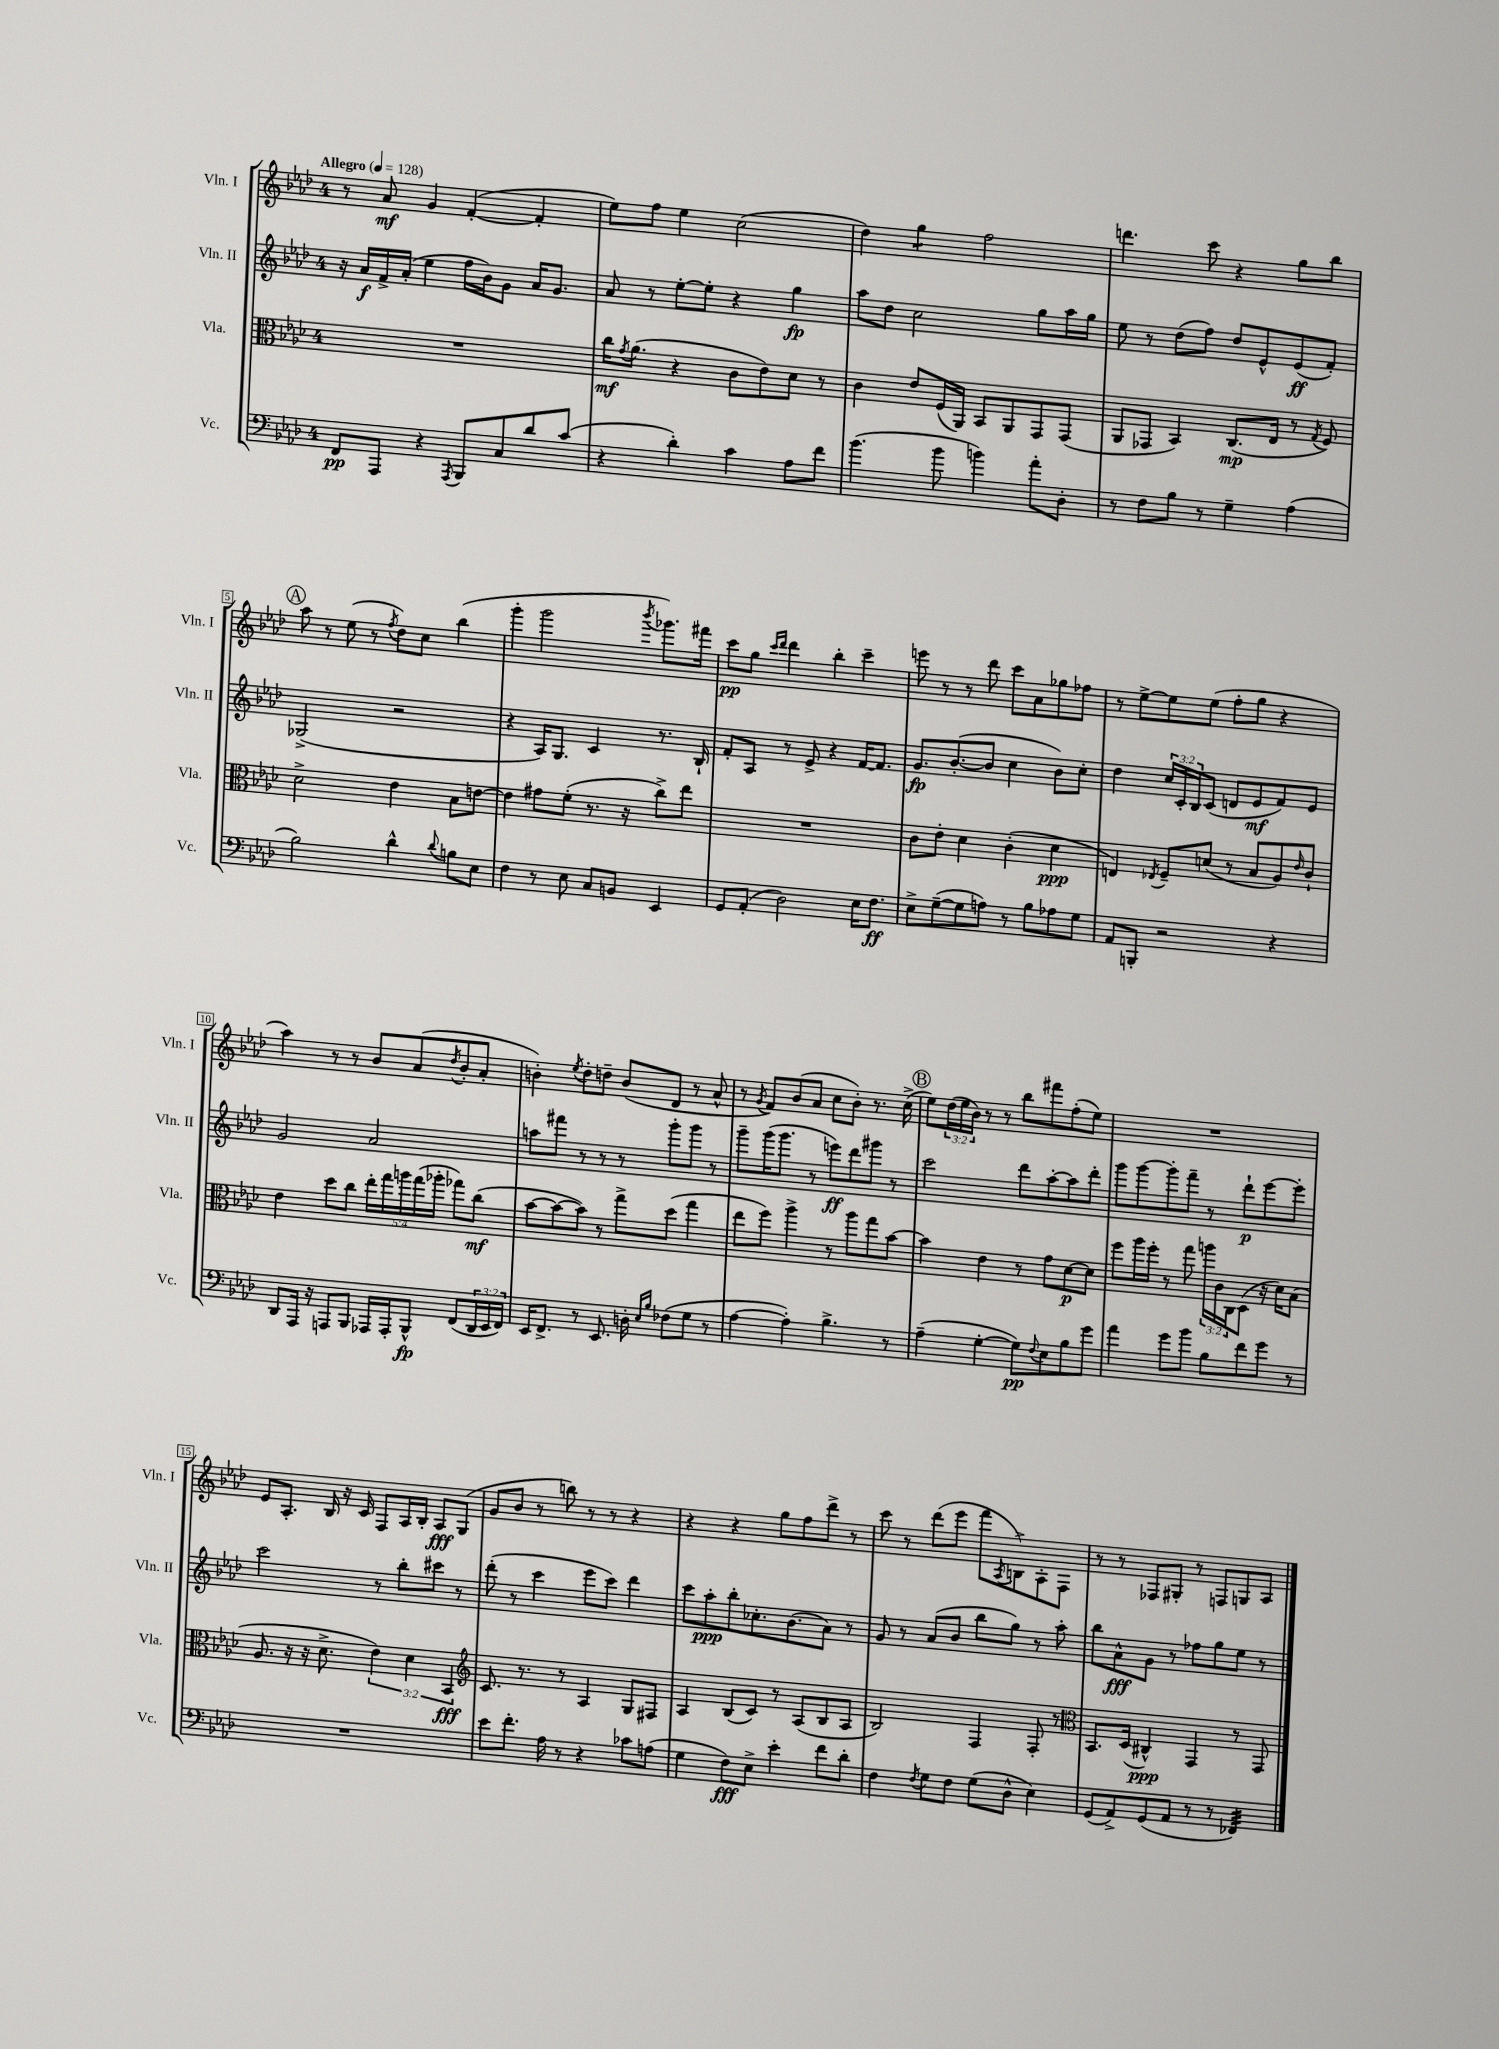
<<
\new StaffGroup <<
\new Staff = "s0" \with { instrumentName = "Vln. I" shortInstrumentName = "Vln. I" } {
    \clef treble \key aes \major \once \override Staff.TimeSignature.style = #'single-digit \time 4/4 \override Staff.TupletNumber.text = #tuplet-number::calc-fraction-text \tempo "Allegro" 4 = 128
    r8 aes'8\mf g'4 f'4~-.( f'4-. |
    ees''8) f''8 ees''4 c''2( |
    des''4) g''4:8 f''2 |
    d'''4. c'''8 r4 g''8 bes''8 |
    \mark \markup { \circle "A" } aes''8 r8 ees''8( r8 \acciaccatura { f''8 } des''8) c''8 bes''4( |
    g'''4-. g'''2 \acciaccatura { bes'''8 } ges'''8.) fis'''16 |
    c'''8\pp g''8 \grace { c'''16 des'''16 } des'''4 bes''4-. c'''4-- |
    e'''8 r8 r8 des'''8 c'''8 aes'8 ges''8 fes''8 |
    r8 ees''8~-> ees''8 ees''8( f''8-. g''8 r4 |
    aes''4) r8 r8 bes'8 aes'8( \acciaccatura { des''8 } bes'8-. aes'8-. |
    b'4-.) \acciaccatura { ees''8 } des''8-. d''8-- b'8( des'8 r8 aes'8-^ |
    r8 \acciaccatura { g'8 } f'8) bes'8( aes'8 c''8 bes'8-.) r8. c''16->( |
    \mark \markup { \circle "B" } ees''8) \tuplet 3/2 { des''16( ees''16 bes'16) } r8 r8 bes''8 fis'''8 f''8-.( ees''8) |
    R1 |
    ees'8 aes8.-. bes16 r16 c'16 f8 aes16 bes16-. aes8\fff g8( |
    g'8 bes'8 r8 b''8) r8 r8 r4 |
    r4 r4 g''8 f''8 des'''8-> r8 |
    c'''8 r8 des'''8( ees'''8 f'''8 \acciaccatura { aes8 } b8->) aes8-. f8 |
    r8 r8 fes8 gis8-. r8 f8 g8 aes8 \bar "|." |
}
\new Staff = "s1" \with { instrumentName = "Vln. II" shortInstrumentName = "Vln. II" } {
    \clef treble \key aes \major \once \override Staff.TimeSignature.style = #'single-digit \time 4/4 \override Staff.TupletNumber.text = #tuplet-number::calc-fraction-text
    r16 aes'16\f f'16-> aes'16-.( ees''4 f''16 bes'16) g'8 aes'16 g'8. |
    aes'8 r8 ees''8~-. ees''8-. r4 g''4\fp |
    aes''8 des''8 c''2 g''8 aes''16 g''16 |
    ees''8 r8 des''8( f''8) des''8 ees'8-^ ees'8\ff( f'8-.) |
    \mark \markup { \circle "A" } ges2->( r2 |
    r4 aes16) g8. c'4 r8. bes16-! |
    f'8-. aes8 r8 ees'8-> r4 f'16~ f'8. |
    g'8.\fp bes'8.~-.( bes'8 c''4 bes'8) c''8-. |
    des''4 \tuplet 3/2 { c''16 c'16-. bes16 } c'8( d'8 ees'8\mf f'8) ees'8 |
    g'2 aes'2 |
    a''8 fis'''8 r8 r8 r8 g'''8-. g'''8 r8 |
    g'''8-- g'''16( g'''8. r8 e'''8\ff) des'''8 gis'''8 r8 |
    \mark \markup { \circle "B" } c'''2 des'''8 aes''8~-. aes''8 des'''8-. |
    g'''8 g'''8~ g'''8-. f'''8-- r8 des'''8-!\p ees'''8~ ees'''8-. |
    c'''2 r8 bes''8-. cis'''8 r8 |
    des'''8-.( r8 c'''4 ees'''8 c'''8) des'''4 |
    c'''8 aes''8-.\ppp bes''8-. ces''8.-. bes'8.( aes'8) r8 |
    g'8 r8 aes'8( bes'8 bes''8 g''8) r8 aes''8-. |
    bes''8 aes'8-^\fff g'8 r8 fes''8 g''8 ees''8 r8 \bar "|." |
}
\new Staff = "s2" \with { instrumentName = "Vla." shortInstrumentName = "Vla." } {
    \clef alto \key aes \major \once \override Staff.TimeSignature.style = #'single-digit \time 4/4 \override Staff.TupletNumber.text = #tuplet-number::calc-fraction-text
    R1 |
    c''16\mf \acciaccatura { g'8 } aes'8.( r4 c'8 ees'8) des'8 r8 |
    c'4 ees'8 f16( aes,16) bes,8 aes,8 g,8 g,8( |
    aes,8 ges,8 bes,4) c8.\mp( ees16 r8 \acciaccatura { g8 } f8) |
    \mark \markup { \circle "A" } des'2-> ees'4 bes8 e'8~ |
    e'4 gis'8 f'8-.( r8. r16 c''8->) ees''8 |
    R1 |
    c'8 ees'8-. des'4 c'4-.( des'4\ppp |
    e4) \acciaccatura { ees8 } f8-- d'8( r8 bes8 aes8) \grace { ees'16 } c'8-! |
    ees'4 des''8 c''8 \tuplet 5/4 { ees''16-. g''16 a''16 g''16( aes''16-. } ges''8) c''8\mf( |
    bes'8~ bes'8~ bes'8) r8 g''8-> des''8( g''4 |
    ees''8 f''8) aes''4-> r8 aes''8 g''8 bes'8~ |
    \mark \markup { \circle "B" } bes'4 ees'4 r8 g'8 des'8~\p des'8 |
    f''8 aes''16 f''16-. r8 g''8 \tuplet 3/2 { a''16 c'16 c16 } des8( r16 des'16) bes8( |
    aes8. r16 r16 des'8.-> \tuplet 3/2 { ees'4) des'4 bes,4\fff } |
    \clef treble c'8. r8. r8 aes4 g8 fis8 |
    aes4 bes8( c'8) r8 aes8( bes8 aes8 |
    bes2) f4 f8-. r8 |
    \clef alto bes,8. des16( cis4-^\ppp) g,4 r8 g,8 \bar "|." |
}
\new Staff = "s3" \with { instrumentName = "Vc." shortInstrumentName = "Vc." } {
    \clef bass \key aes \major \once \override Staff.TimeSignature.style = #'single-digit \time 4/4 \override Staff.TupletNumber.text = #tuplet-number::calc-fraction-text
    f,8\pp aes,,8 r4 \acciaccatura { aes,,8 } bes,,8 c8 des'8 c'8( |
    r4 des'4-.) c'4 aes8 f'8 |
    bes'4.( bes'8 b'4) aes'8-. des8-. |
    r8 f8 bes8 r8 g4-- aes4( |
    \mark \markup { \circle "A" } bes2) des'4-^ \appoggiatura { des'8 } b8 ees8 |
    f4 r8 ees8 c8 b,8 ees,4 |
    g,8 aes,8-.( des2) ees16 f8.\ff |
    ees8-> g8~--( g8 a8) r8 bes8 aes8 g8 |
    aes,8 b,,8-. r2 r4 |
    des,8 aes,,16 r16 a,,8 bes,,8 aes,,16 aes,,16-. bes,,8-^\fp f,8( \tuplet 3/2 { des,16 ees,16 f,16) } |
    ees,16 f,8.-> r8 ees,8. d16-. \grace { ees16 bes16 } fes8( g8 r8 |
    aes4~ aes4-.) bes4.-> r8 |
    \mark \markup { \circle "B" } aes4--( g4~-. g8\pp) \appoggiatura { f8 } ees8 bes8 g'8 |
    aes'4 g'8 bes'8 bes8 f'8 g'8 r8 |
    R1 |
    ees'8 f'8.-. aes16 r8 r4 ces'8 a8( |
    g4 f8\fff) ees8-> ees'4-. f'8 des'8-. |
    f4 \acciaccatura { f8 } g8 f8 g8( des8-^ ees4) |
    g,8( aes,8->) g,8( aes,8 r8 r8 fes,4:32) \bar "|." |
}
>>
>>
\layout { \context { \Score \override BarNumber.stencil = #(make-stencil-boxer 0.1 0.3 ly:text-interface::print) } }
